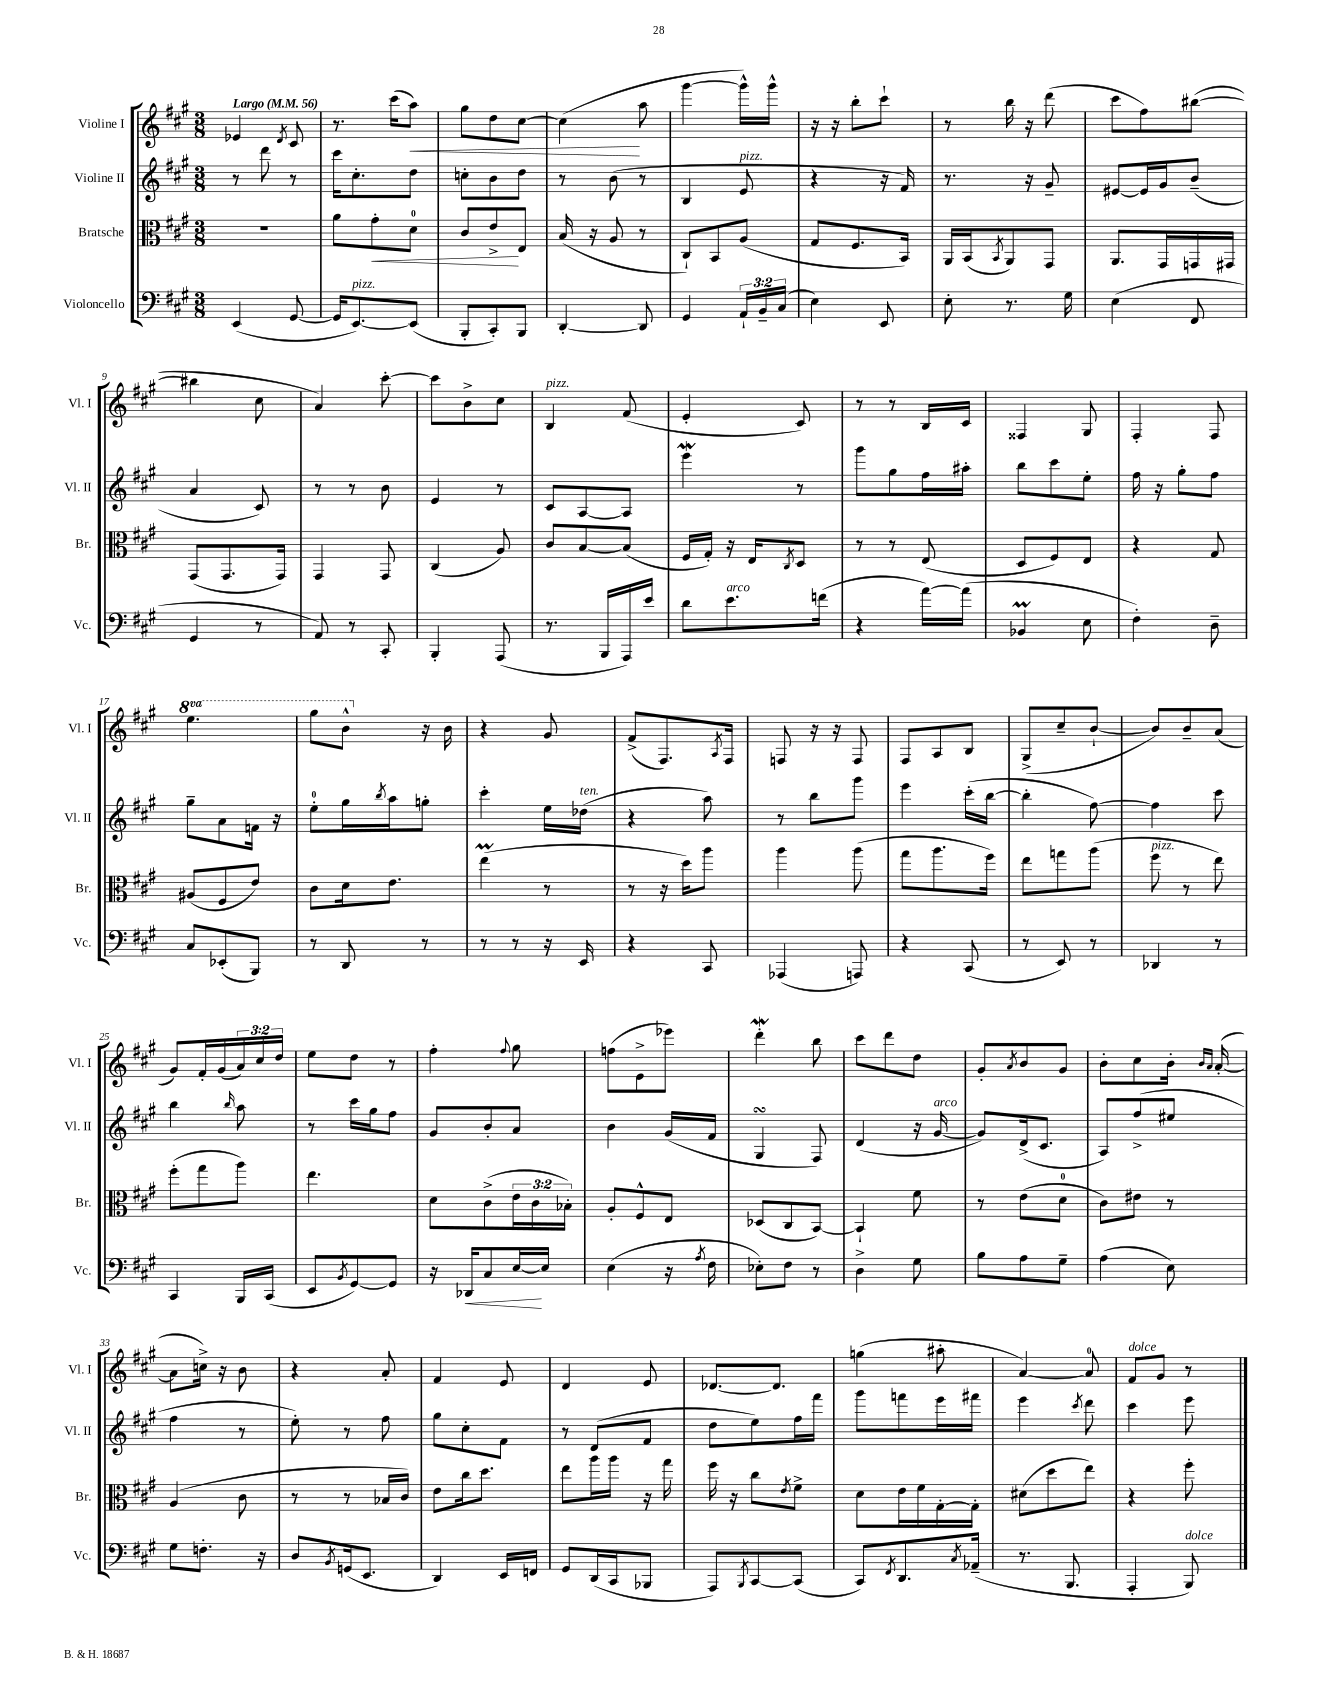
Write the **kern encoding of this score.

**kern	**kern	**kern	**kern
*staff4	*staff3	*staff2	*staff1
*clefF4	*clefC3	*clefG2	*clefG2
*k[f#c#g#]	*k[f#c#g#]	*k[f#c#g#]	*k[f#c#g#]
*M3/8	*M3/8	*M3/8	*M3/8
*MM56	*MM56	*MM56	*MM56
(4EE	4.r	8r	4e-
.	.	8ddd	.
.	.	.	8qd
[8GG#	.	8r	8c#
=	=	=	=
16GG#]	8a	16ccc#	8.r
[8.EE)	.	8.cc#'	.
.	8g#'	.	.
.	.	.	(16ccc#
(8EE]	8d	8dd	8aa)
=	=	=	=
8BBB'	8c#	8cc'	8gg#
8CC#')	8e^	8b	8dd
8BBB	8E	8dd	[8cc#
=	=	=	=
[4DD'	(16B	8r	(4cc#]
.	16r	.	.
.	8A	(8b	.
8DD]	8r	8r	8aa
=	=	=	=
4GG#	8C#`)	4B	[4ggg#
.	8BB	.	.
24AA`	(8A	8e	16ggg#^^])
24BB~	.	.	.
.	.	.	16ggg#^^
(24C#	.	.	.
=	=	=	=
4E)	8G#	4r	16r
.	.	.	16r
.	8.F#	.	8bb'
8EE	.	16r	8ccc#`
.	16BB)	16f#)	.
=	=	=	=
8E'	16AA	8.r	8r
.	(16BB	.	.
.	8qBB	.	.
8.r	8AA)	.	16bb
.	.	16r	16r
.	8GG#	8g#~	(8ddd
16G#	.	.	.
=	=	=	=
(4E	8.AA	[8e#	8ccc#
.	.	16e#]	8ff#)
.	16GG#	16g#	.
8FF#	16GG	(8b~	([8bb#
.	16GG#	.	.
=	=	=	=
4GG#	(8GG#	4a	4bb#]
.	8.GG#	.	.
8r	.	8c#)	8cc#
.	16GG#)	.	.
=	=	=	=
8AA)	4GG#	8r	4a)
8r	.	8r	.
8CC#'	8GG#	8b	[8ccc#'
=	=	=	=
4BBB'	(4C#	4e	8ccc#]
.	.	.	8b^
(8AAA	8A)	8r	8cc#
=	=	=	=
8.r	8c#	8c#	4B
.	[8B	[8A	.
16BBB	.	.	.
16AAA)	(8B]	8A]	(8f#
16e	.	.	.
=	=	=	=
8d	16F#	4eee	4e'
.	16G#')	.	.
8.e	16r	.	.
.	16E	.	.
.	8qC#	.	.
.	8D	8r	8c#)
(16f	.	.	.
=	=	=	=
4r	8r	8ggg#	8r
.	8r	8gg#	8r
[16a)	(8E	16ff#	16B
(16a]	.	16aa#'	16c#
=	=	=	=
4BB-	8D	8bb	4F##
.	8F#)	8ccc#	.
8E	8E	8ee'	8G#
=	=	=	=
4F#')	4r	16ff#	4F#'
.	.	16r	.
.	.	8gg#'	.
8D~	8G#	8ff#	8F#
=	=	=	=
8C#	(8A#	8gg#~	4.eee
(8EE-'	8F#	8a	.
8BBB)	8e)	16f	.
.	.	16r	.
=	=	=	=
8r	8c#	8ee'	8ggg#
8DD	16d	16gg#	8bb^^
.	.	8qbb	.
.	8.e	16aa	.
8r	.	8gg'	16r
.	.	.	16b
=	=	=	=
8r	(4ee	4ccc#'	4r
8r	.	.	.
16r	8r	16ee	8g#
16EE	.	(16dd-	.
=	=	=	=
4r	8r	4r	(8f#^
.	16r	.	8.F#)
.	16dd)	.	.
8CC#	8aa	8aa)	.
.	.	.	8qA
.	.	.	16F#
=	=	=	=
(4AAA-	4aa	8r	8F
.	.	8bb	16r
.	.	.	16r
8AAA)	(8aa	8ggg#	8F
=	=	=	=
4r	8gg#	4eee	8F#
.	8.aa	.	8A
(8CC#	.	(16ccc#'	8B
.	16ff#)	[16bb	.
=	=	=	=
8r	8ee	4bb']	(8G#^
8EE)	8gg	.	8cc#~
8r	(8aa	[8ff#)	[8b`
=	=	=	=
4DD-	8ff#	4ff#]	8b])
.	8r	.	8b~
8r	8ee)	8ccc#	(8a
=	=	=	=
4CC#	(8ff#'	4bb	8g#)
.	8gg#	.	16f#'
.	.	.	(16g#
.	.	16qqbb	.
16BBB	8aa)	8aa	24a)
.	.	.	24cc#
(16CC#	.	.	.
.	.	.	24dd
=	=	=	=
8EE	4.ee	8r	8ee
8qBB	.	.	.
[8GG#)	.	16ccc#	8dd
.	.	16gg#	.
8GG#]	.	8ff#	8r
=	=	=	=
16r	8d	8g#	4ff#'
16DD-	.	.	.
8C#	(8c#^	8b'	.
.	.	.	8qqff#
[16E	24e	8a	8gg#
.	24c#	.	.
16E]	.	.	.
.	24B-')	.	.
=	=	=	=
(4E	8A'	4b	(8ff
.	8F#^^	.	8e^
16r	8E	(16g#	8eee-)
8qA	.	.	.
16F#	.	16f#	.
=	=	=	=
8E-')	(8D-	4G#	4ddd'
8F#	8C#	.	.
8r	[8BB)	8F#)	8bb
=	=	=	=
4D^	4BB`]	(4d	8ccc#
.	.	.	8ddd
8G#	8f#	16r	8dd
.	.	[16g#	.
=	=	=	=
8B	8r	8g#])	8g#'
.	.	.	8qa
8A	(8e	(16d^	8b
.	.	8.c#	.
8G#~	8d	.	8g#
=	=	=	=
(4A	8c#)	8A)	8b'
.	8e#	(8ff#^	8cc#
8E)	8r	8ee#	16b'
.	.	.	16qqb
.	.	.	16qqa
.	.	.	([16a'
=	=	=	=
8G#	(4A	4ff#	8a]
8.F'	.	.	16cc^)
.	.	.	16r
.	8c#	8r	8b
16r	.	.	.
=	=	=	=
8D	8r	8ee')	4r
8qBB	.	.	.
(16GG	8r	8r	.
8.EE	.	.	.
.	16B-	8ff#	8a'
.	16c#)	.	.
=	=	=	=
4DD)	8e	8gg#	4f#
.	16cc#	8cc#'	.
.	8.dd	.	.
16EE	.	8f#	8e
16FF	.	.	.
=	=	=	=
8GG#	8ee	8r	4d
(16DD	16aa	(8d	.
16CC#	16aa	.	.
8BBB-	16r	8f#	8e
.	16gg#	.	.
=	=	=	=
8AAA)	16ff#	8dd	[8.d-
.	16r	.	.
8qBBB	.	.	.
[8CC#	8cc#	8ee)	.
.	.	.	8.d-]
.	8qe	.	.
(8CC#]	8f#^	16ff#	.
.	.	16fff#	.
=	=	=	=
8CC#)	8d	8ggg#	(4gg
8qFF#	.	.	.
8.DD	16e	8fff	.
.	16f#	.	.
.	[16G#'	16eee	8aa#'
8qC#	.	.	.
(16AA-~	16G#']	16fff#	.
=	=	=	=
8.r	(8d#	4eee	[4a)
.	8dd	.	.
8.BBB	.	.	.
.	.	8qccc#	.
.	8ee)	8ddd	8a]
=	=	=	=
4AAA'	4r	4ccc#	8f#
.	.	.	8g#
8BBB)	8ff#'	8eee	8r
==	==	==	==
*-	*-	*-	*-
